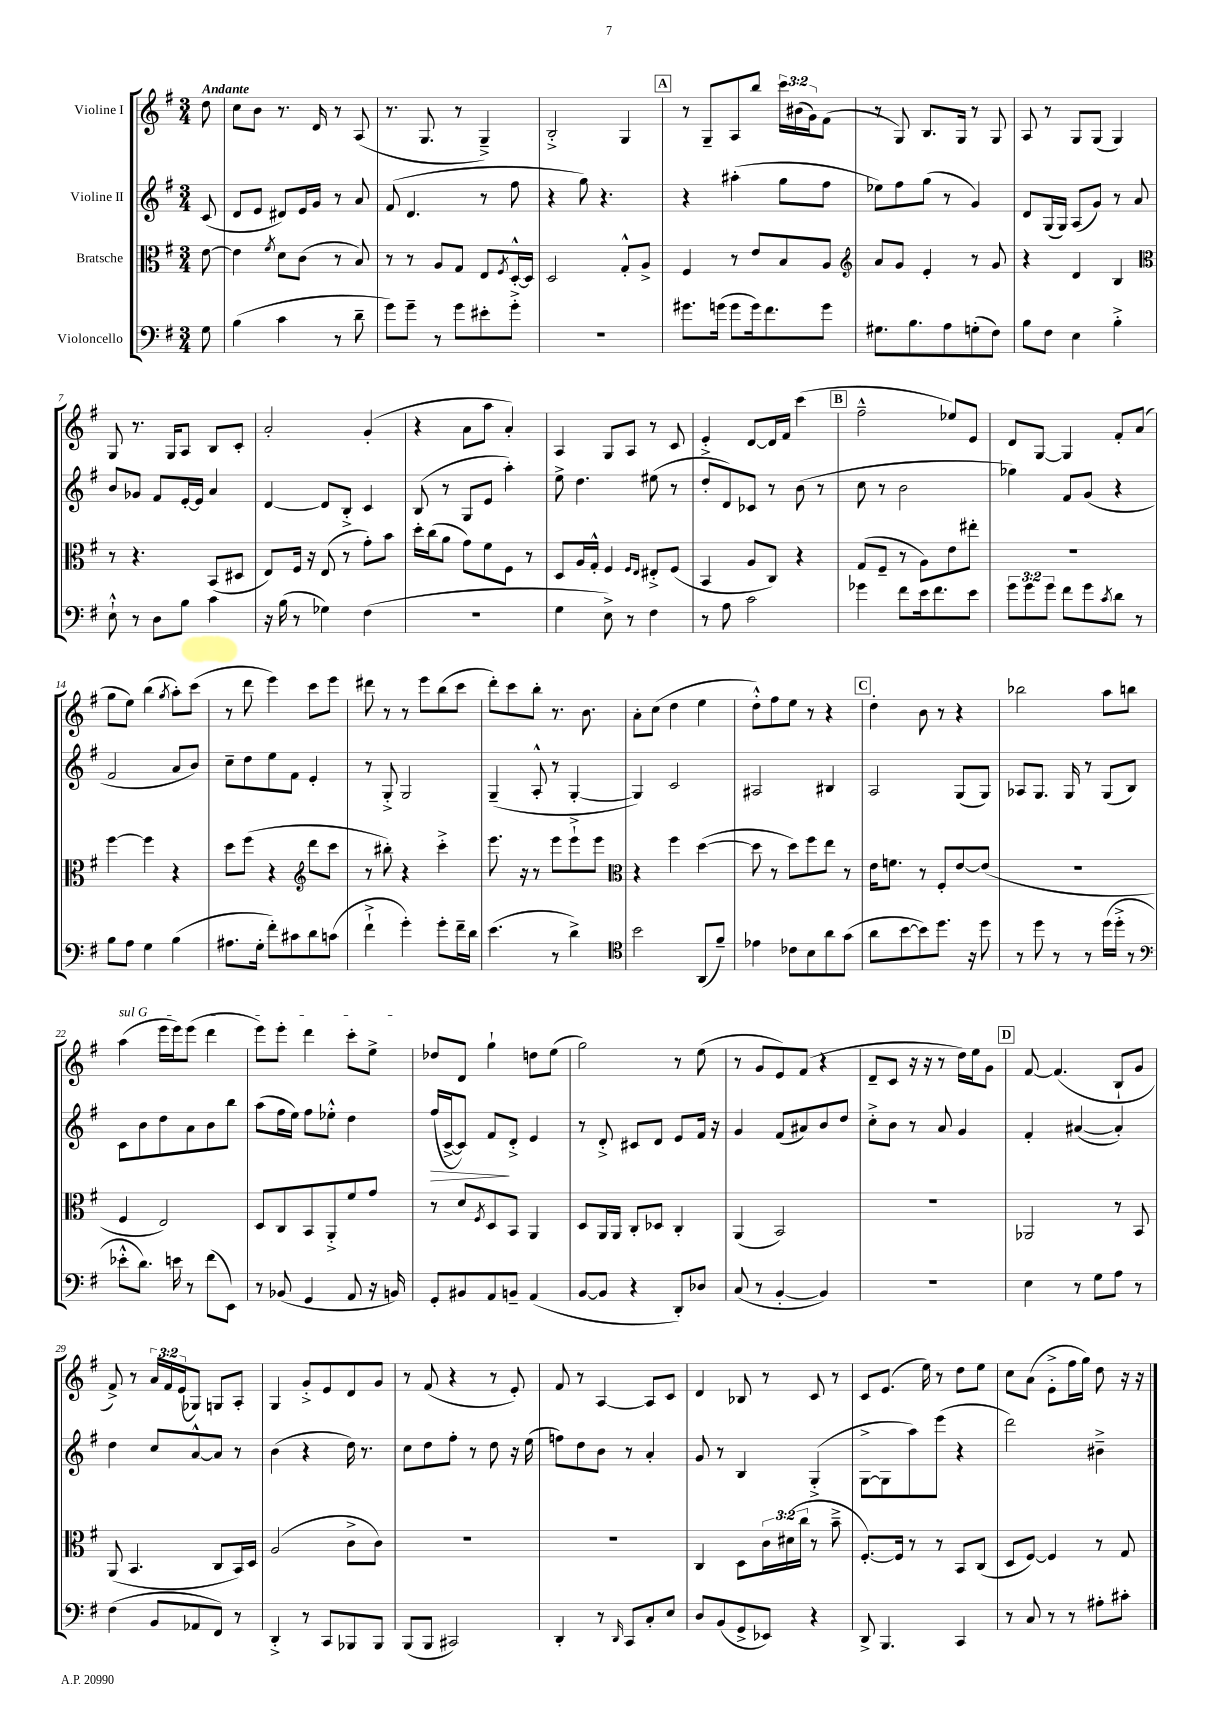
<<
\new StaffGroup <<
\new Staff = "s0" \with { instrumentName = "Violine I" } {
    \clef treble \key g \major \numericTimeSignature \time 3/4 \override Staff.TupletNumber.text = #tuplet-number::calc-fraction-text \partial 8 \tempo "Andante"
    d''8 |
    c''8 b'8 r8. d'16 r8 a8( |
    r8. g8. r8 g4--->) |
    b2-.-> g4 |
    \mark \markup { \box "A" } r8 g8-- a8 b''8 \tuplet 3/2 { c'''16 bis'16( g'16) } fis'8( |
    r8 g8) b8. g16 r8 g8 |
    a8 r8 g8 g8( g4) |
    g8 r8. g16 a8 b8 c'8-. |
    a'2-. g'4-.( |
    r4 a'8 a''8 a'4-.) |
    a4 g8 a8 r8 c'8 |
    e'4-.-> d'8~ d'16 fis'16 c'''4( |
    \mark \markup { \box "B" } fis''2---^ ees''8) e'8 |
    d'8 g8~ g4 fis'8-. a'8( |
    g''8 e''8) b''4( \acciaccatura { g''8 } a''8-.) c'''8( |
    r8 d'''8 e'''4) c'''8 e'''8 |
    dis'''8 r8 r8 e'''8 b''8( c'''8 |
    d'''8-.) c'''8 b''8-. r8. b'8. |
    a'8-. c''8( d''4 e''4 |
    d''8-.-^) fis''8 e''8 r8 r4 |
    \mark \markup { \box "C" } d''4-. b'8 r8 r4 |
    bes''2 a''8 b''8 |
    \once \override TextSpanner.bound-details.left.text = \markup { \italic "sul G" } a''4\startTextSpan( e'''16 e'''16) e'''8( d'''4 |
    e'''8) e'''8-. d'''4 c'''8-. e''8->\stopTextSpan |
    des''8 d'8 g''4-! d''8 e''8( |
    g''2) r8 e''8( |
    r8 g'8 e'8) fis'8( r4 |
    d'8-- c'8 r16 r16 r8 d''16) e''16 g'8 |
    \mark \markup { \box "D" } fis'8~ fis'4.( b8-! g'8 |
    fis'8->) r8 \tuplet 3/2 { a'16 fis'16 e'16( } ges8) g8 a8-. |
    g4 g'8-.-> e'8 d'8 g'8 |
    r8 fis'8( r4 r8 e'8-.) |
    fis'8 r8 a4~ a8 c'8 |
    d'4 bes8 r8 c'8 r8 |
    c'8 e'8.( e''16) r8 d''8 e''8 |
    c''8 a'8( e'8-.-> fis''16 g''16) d''8 r16 r16 \bar "|." |
}
\new Staff = "s1" \with { instrumentName = "Violine II" } {
    \clef treble \key g \major \numericTimeSignature \time 3/4 \partial 8
    c'8( |
    d'8 e'8 dis'8) e'16 g'16 r8 a'8 |
    fis'8( d'4. r8 fis''8 |
    r4 g''8) r4. |
    \mark \markup { \box "A" } r4 ais''4-.( g''8 fis''8 |
    ees''8) fis''8 g''8( r8 g'4) |
    d'8 g16( g16) a8( g'8) r8 a'8 |
    b'8 ges'8 fis'8 e'16~-. e'16 a'4 |
    d'4~ d'8 b8-.-> c'4 |
    b8( r8 g8 e'8 a''4-.) |
    e''8-> d''4. eis''8( r8 |
    d''8-. d'8) ces'8 r8 b'8( r8 |
    \mark \markup { \box "B" } c''8 r8 b'2 |
    ges''4) fis'8 g'8( r4 |
    fis'2 a'8 b'8) |
    c''8-- d''8 e''8 fis'8 e'4-. |
    r8 g8-.-> g2 |
    g4--( a8-.-^ r8 g4~-. |
    g4) c'2 |
    ais2 bis4 |
    \mark \markup { \box "C" } a2 g8( g8) |
    aes8 g8. g16 r8 g8( b8) |
    c'8 b'8 d''8 a'8 b'8 b''8 |
    a''8( fis''16 e''16) fis''8 ees''8-.-^ d''4 |
    fis''16\>( c'16~-> c'8) fis'8\! d'8-.-> e'4 |
    r8 d'8-.-> cis'8 d'8 e'8 fis'16 r16 |
    g'4 fis'8( ais'8) b'8 d''8 |
    c''8-.-> b'8 r8 a'8 g'4 |
    \mark \markup { \box "D" } fis'4-. ais'4~( ais'4-.) |
    d''4 c''8 a'8~-^ a'8 r8 |
    b'4( r4 d''16) r8. |
    c''8 d''8 fis''8-. r8 d''8 r16 e''16( |
    f''8) d''8 b'8 r8 a'4-. |
    g'8 r8 b4 g4-.->( |
    g8~-> g8 a''8) e'''8( r4 |
    d'''2) bis'4---> \bar "|." |
}
\new Staff = "s2" \with { instrumentName = "Bratsche" } {
    \clef alto \key g \major \numericTimeSignature \time 3/4 \override Staff.TupletNumber.text = #tuplet-number::calc-fraction-text \partial 8
    e'8~ |
    e'4 \acciaccatura { fis'8 } d'8 c'8( r8 b8) |
    r8 r8 a8 g8 e8 \acciaccatura { fis8 } d16~-.-^ d16 |
    d2 g8-.-^ a8-> |
    \mark \markup { \box "A" } fis4 r8 e'8 b8 a8 |
    \clef treble a'8 g'8 e'4-. r8 g'8 |
    r4 d'4 b4 |
    \clef alto r8 r4. b,8( dis8 |
    e8) fis16 r16 e8( r8 g'8-.) b'8 |
    d''16-. c''16( a'8 g'8) fis'8 fis8 r8 |
    d8 a16 g16-.-^ fis4 \grace { fis16 e16 } eis8-.-> fis8( |
    b,4 a8 c8) r4 |
    \mark \markup { \box "B" } g8( fis8-- r8 a8) e'8 eis''8-. |
    R2. |
    fis''4~ fis''4 r4 |
    d''8 fis''8( r4 \clef treble d'''8 c'''8 |
    r8 bis''8-.) r4 c'''4-.-> |
    e'''8. r16 r8 e'''8 e'''8-!-> e'''8 |
    \clef alto r4 fis''4 d''4~( |
    d''8 r8 d''8) fis''8 e''8 r8 |
    \mark \markup { \box "C" } e'16 f'8. r8 fis8-. e'8~ e'8( |
    R2. |
    fis4 e2) |
    d8 c8 b,8 a,8-.-> fis'8 g'8 |
    r8 d'8 \acciaccatura { fis8 } d8 b,8 a,4 |
    d8 a,16 a,16 c8-. des8 c4-. |
    a,4( b,2) |
    R2. |
    \mark \markup { \box "D" } aes,2 r8 b,8 |
    a,8( b,4. c8 b,16) d16 |
    a2( c'8-> c'8) |
    R2. |
    R2. |
    c4 d8 \tuplet 3/2 { c'16 dis'16( c''16 } r8 b'8---> |
    fis8.~-.) fis16 r8 r8 b,8 c8( |
    d8 fis8~) fis4 r8 g8 \bar "|." |
}
\new Staff = "s3" \with { instrumentName = "Violoncello" } {
    \clef bass \key g \major \numericTimeSignature \time 3/4 \override Staff.TupletNumber.text = #tuplet-number::calc-fraction-text \partial 8
    g8 |
    b4( c'4 r8 d'8-- |
    g'8) g'8-- r8 g'8 eis'8-. g'8-.-> |
    R2. |
    \mark \markup { \box "A" } gis'8. g'16( g'8 g'16) fis'8. g'8 |
    gis8. b8. a8 g8-.( fis8) |
    b8 fis8 e4 b4-.-> |
    e8-!-^ r8 d8 b8 c'4 |
    r16 b16( r8 ges4) fis4( |
    R2. |
    g4 e8->) r8 fis4 |
    r8 a8 c'2 |
    \mark \markup { \box "B" } ges'4 fis'8 e'16 fis'8. e'8 |
    \tuplet 3/2 { g'8 g'8 g'8 } fis'8 g'8 \acciaccatura { c'8 } d'8 r8 |
    b8 a8 g4 b4( |
    ais8. g16-. fis'8-.) cis'8 d'8 c'8( |
    fis'4-!-> g'4-.) g'8-. fis'16-- d'16 |
    e'4.( r8 d'4->) |
    \clef tenor b'2 a,8( fis'8--) |
    ees'4 ces'8 b8 a'8 g'8( |
    \mark \markup { \box "C" } a'8 b'8~ b'8) d''8. r16 d''8 |
    r8 d''8 r8 r8 d''16( d''16-.-> r8 |
    \clef bass ees'8-.-^ d'8.) e'16 r8 fis'8( e,8) |
    r8 bes,8( g,4 a,8 r16 b,16) |
    g,8-. bis,8 a,8 b,8-- a,4( |
    b,8~ b,8 r4 d,8-.) des8 |
    c8( r8 b,4~-. b,4) |
    R2. |
    \mark \markup { \box "D" } e4 r8 g8 a8 r8 |
    fis4( b,8 aes,8 fis,8) r8 |
    d,4-.-> r8 c,8 bes,,8 bes,,8 |
    b,,8( b,,8 cis,2) |
    d,4-. r8 \grace { d,16 } c,8 c8-. e8 |
    d8 b,8( g,8-> ees,8) r4 |
    d,8-> b,,4. c,4 |
    r8 c8 r8 r8 ais8-. cis'8-. \bar "|." |
}
>>
>>
